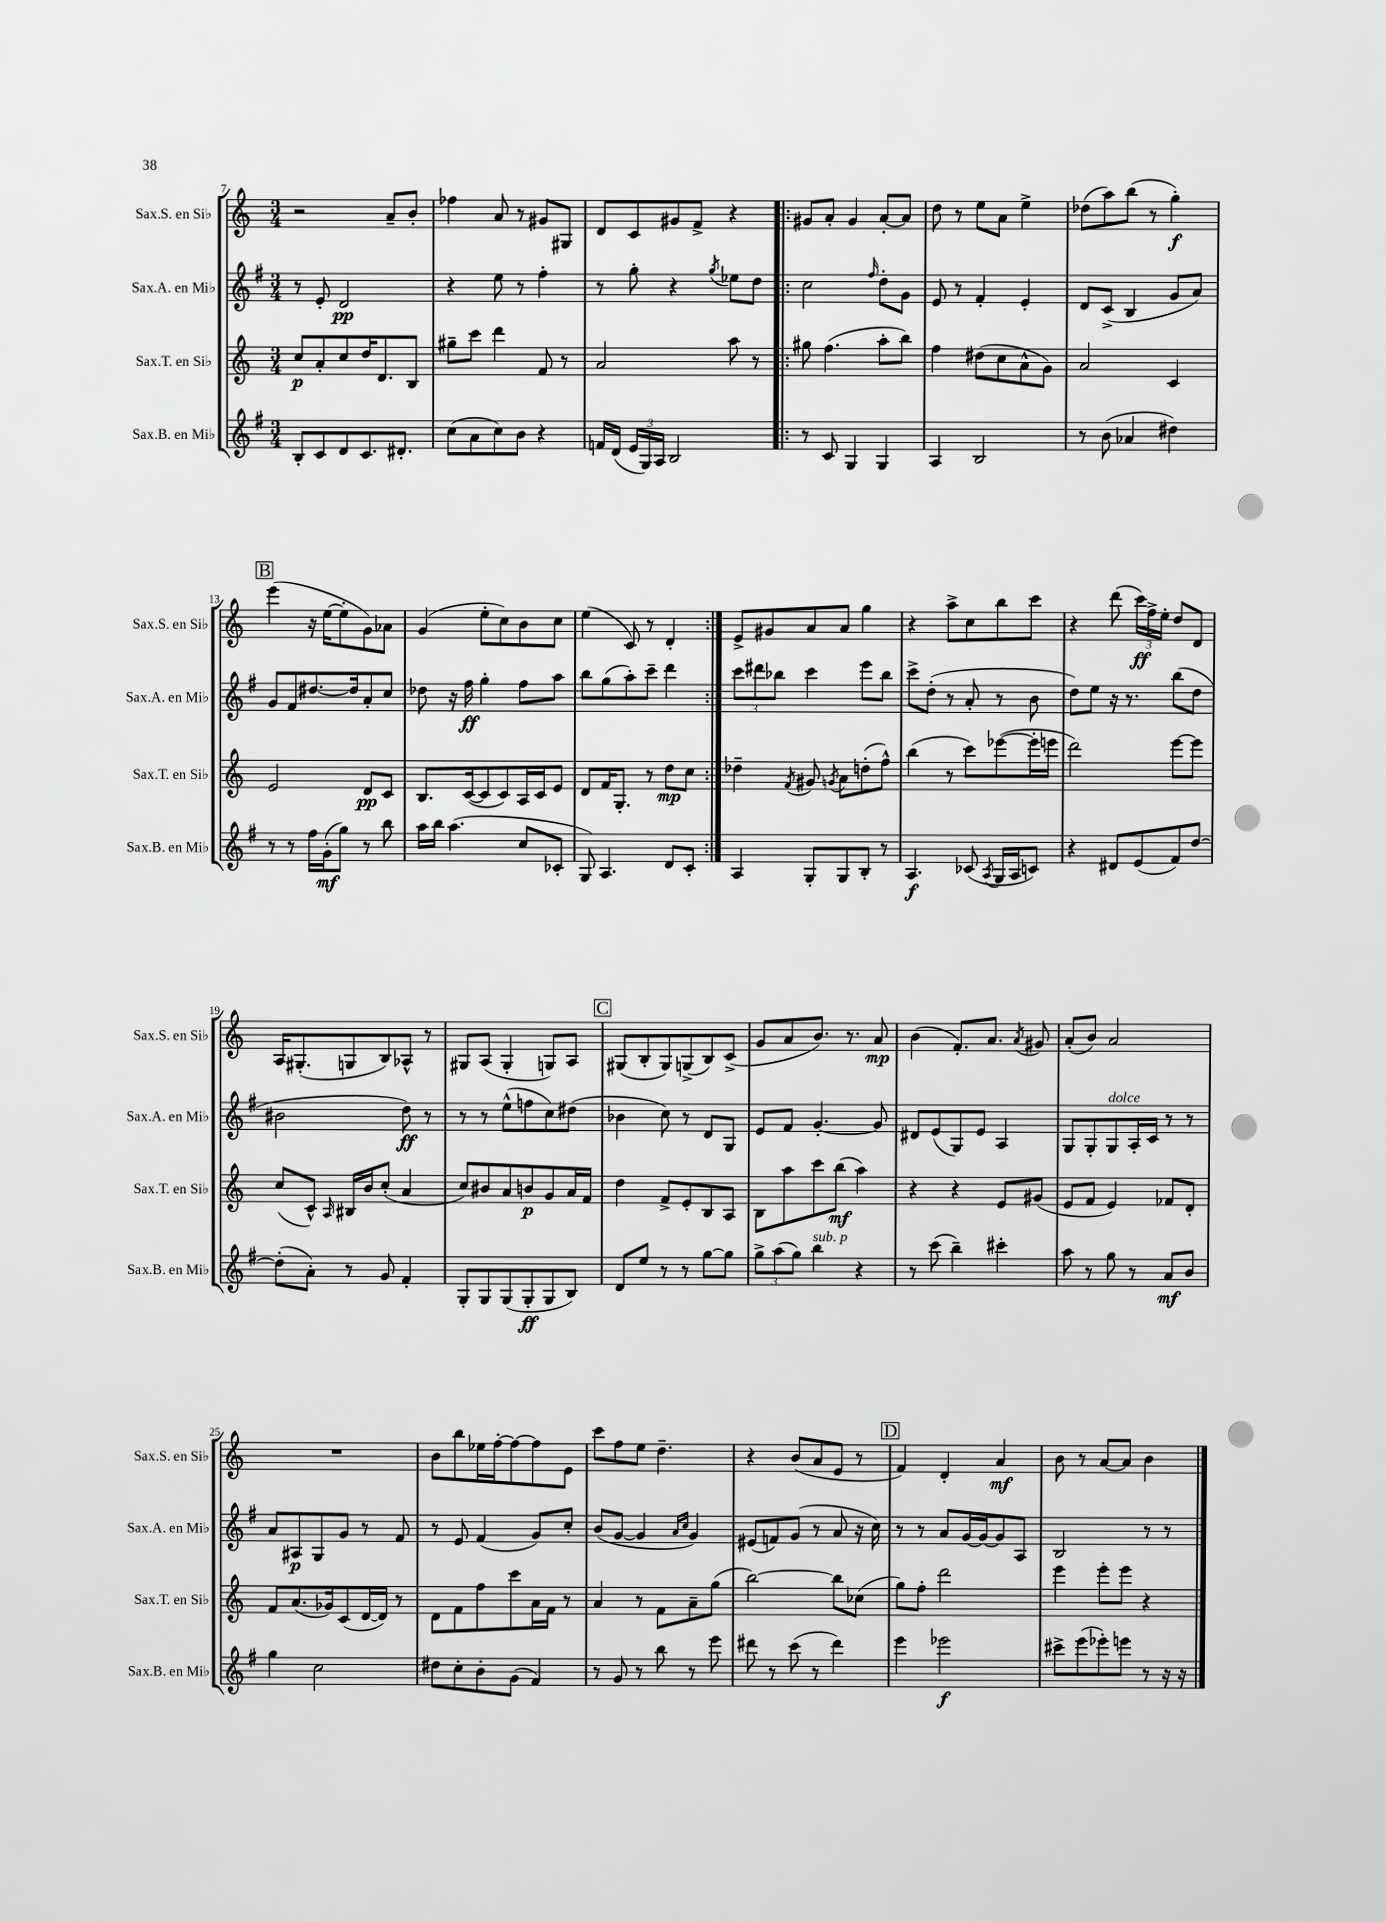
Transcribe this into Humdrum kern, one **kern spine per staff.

**kern	**dynam	**kern	**dynam	**kern	**dynam	**kern	**dynam
*part4	*part4	*part3	*part3	*part2	*part2	*part1	*part1
*staff4	*staff4	*staff3	*staff3	*staff2	*staff2	*staff1	*staff1
*I"Sax.B. en Mi♭	*	*I"Sax.T. en Si♭	*	*I"Sax.A. en Mi♭	*	*I"Sax.S. en Si♭	*
*I'Sax.B. en Mi♭	*	*I'Sax.T. en Si♭	*	*I'Sax.A. en Mi♭	*	*I'Sax.S. en Si♭	*
*clefG2	*	*clefG2	*	*clefG2	*	*clefG2	*
*k[f#]	*	*k[]	*	*k[f#]	*	*k[]	*
*M3/4	*	*M3/4	*	*M3/4	*	*M3/4	*
=7	=7	=7	=7	=7	=7	=7	=7
8B'/L	.	8cc/L	p	8r	.	2r	.
8c/	.	8a'/	.	8e'/	.	.	.
8d/	.	8cc/	.	2d/	pp	.	.
8.c/	.	16dd/K	.	.	.	.	.
.	.	8.d/	.	.	.	.	.
.	.	.	.	.	.	8a~/L	.
8.d#X'/J	.	.	.	.	.	.	.
.	.	8B/J	.	.	.	8b'/J	.
=8	=8	=8	=8	=8	=8	=8	=8
(8cc\L	.	8gg#X~\L	.	4r	.	4ff-X\	.
8a\	.	8ccc\J	.	.	.	.	.
8cc\)	.	4ddd\	.	8ee\	.	8a/	.
8b\J	.	.	.	8r	.	8r	.
4r	.	8f/	.	4ff#'\	.	8g#X/L	.
.	.	8r	.	.	.	8G#X/J	.
=9	=9	=9	=9	=9	=9	=9	=9
16fn/LL	.	2a/	.	8r	.	8d/L	.
(16d/JJ	.	.	.	.	.	.	.
24e/LL	.	.	.	8gg'\	.	8c/	.
24G/)	.	.	.	.	.	.	.
24A/JJ	.	.	.	.	.	.	.
2B/	.	.	.	4r	.	8g#X/	.
.	.	.	.	.	.	8f^/J	.
.	.	.	.	8qgg/	.	.	.
.	.	8aa\	.	8ee-X\L	.	4r	.
.	.	8r	.	8dd\J	.	.	.
=10!|:	=10!|:	=10!|:	=10!|:	=10!|:	=10!|:	=10!|:	=10!|:
8r	.	8gg#X\	.	2cc\	.	8g#X/L	.
8c/	.	(4.ff\	.	.	.	8a'/J	.
4G/	.	.	.	.	.	4g#/	.
.	.	.	.	16qqff#/	.	.	.
4G/	.	8aa'\L	.	8dd'\L	.	[8a'/L	.
.	.	8bb\J)	.	8g\J	.	8a/J]	.
=11	=11	=11	=11	=11	=11	=11	=11
4A/	.	4ff\	.	8e/	.	8dd\	.
.	.	.	.	8r	.	8r	.
2B/	.	(8dd#X\L	.	4f#'/	.	8ee\L	.
.	.	8cc\	.	.	.	8a\J	.
.	.	8a^^\	.	4e'/	.	4ee^\	.
.	.	8g\J)	.	.	.	.	.
=12	=12	=12	=12	=12	=12	=12	=12
8r	.	2a/	.	8d/L	.	(8dd-X\L	.
(8b\	.	.	.	(8c^/J	.	8aa\)	.
4a-X/	.	.	.	4B/	.	(8bb\J	.
.	.	.	.	.	.	8r	.
4dd#X\)	.	4c/	.	8g/L	.	4gg'\)	f
.	.	.	.	8a/J)	.	.	.
!!LO:LB:g=z
!!LO:REH:place=s1:t=B
=13	=13	=13	=13	=13	=13	=13	=13
8r	.	2e/	.	8g/L	.	(4eee\	.
8r	.	.	.	8f#/	.	.	.
16ff#\LL	.	.	.	[8.dd#X/	.	16r	.
(16g'\J	mf	.	.	.	.	[16ee\KL	.
8gg\J)	.	.	.	.	.	8ee'\]	.
.	.	.	.	16dd#/k]	.	.	.
8r	.	8d/L	pp	8a'/	.	8g\)	.
8bb\	.	8c/J	.	8cc/J	.	8a-X\J	.
=14	=14	=14	=14	=14	=14	=14	=14
16aa\LL	.	8.B/L	.	8dd-X\	.	(4g/	.
16bb\JJ	.	.	.	.	.	.	.
(4.aa\	.	.	.	16r	.	.	.
.	.	([16c/k	.	16ff#\	ff	.	.
.	.	8c/]	.	4gg'\	.	8ee'\L	.
.	.	8c/)	.	.	.	8cc\)	.
8cc/L	.	16A/L	.	8ff#\L	.	8b\	.
.	.	16c/J	.	.	.	.	.
8c-X'/J	.	8e/J	.	8aa\J	.	8cc\J	.
=15	=15	=15	=15	=15	=15	=15	=15
8G/)	.	8d/L	.	8bb\L	.	(4ee\	.
4.A/	.	16f/K	.	(8gg\	.	.	.
.	.	8.G'/J	.	.	.	.	.
.	.	.	.	8aa'\)	.	8c/)	.
.	.	8r	.	8ccc~\J	.	8r	.
8d/L	.	8dd\L	mp	4ddd\	.	4d'/	.
8c'/J	.	8cc\J	.	.	.	.	.
=16:|!	=16:|!	=16:|!	=16:|!	=16:|!	=16:|!	=16:|!	=16:|!
4A/	.	4dd-X~\	.	12ccc\L	.	8e^/L	.
.	.	.	.	12ddd#X\	.	.	.
.	.	.	.	.	.	8g#X/	.
.	.	.	.	12bb-X\J	.	.	.
.	.	8qf/	.	.	.	.	.
8G'/L	.	8g#X/	.	4ccc\	.	8a/	.
.	.	8qgn/	.	.	.	.	.
8G/	.	8a\L	.	.	.	8a/J	.
8B'/J	.	(8ddn'\	.	8eee\L	.	4gg\	.
8r	.	8ff^^\J)	.	8bb-\J	.	.	.
=17	=17	=17	=17	=17	=17	=17	=17
4.A/	f	(4bb\	.	8ccc^\L	.	4r	.
.	.	.	.	(8dd'\J	.	.	.
.	.	8r	.	8r	.	8aa^\L	.
(8c-X/	.	8ccc\L)	.	8a'/	.	8cc\	.
8qA/	.	.	.	.	.	.	.
16G/LL	.	([8eee-X\	.	8r	.	8bb\	.
16A/J	.	.	.	.	.	.	.
8cn/J)	.	16eee-'\L]	.	8b\	.	8ccc\J	.
.	.	16eeen\JJ	.	.	.	.	.
=18	=18	=18	=18	=18	=18	=18	=18
4r	.	2ddd\)	.	8dd\L)	.	4r	.
.	.	.	.	8ee\J	.	.	.
8d#X/L	.	.	.	16r	.	(8ddd\	.
.	.	.	.	8.r	.	.	.
(8e/	.	.	.	.	.	24ccc\LL)	ff
.	.	.	.	.	.	24ff^\	.
.	.	.	.	.	.	24ee'\JJ	.
8f#/)	.	[8eee\L	.	(8bb\L	.	8dd/L	.
[8dd/J	.	8eee\J]	.	8dd\J	.	8d/J	.
!!LO:LB:g=z
=19	=19	=19	=19	=19	=19	=19	=19
(8dd'\L]	.	(8cc/L	.	2b#X\	.	16A/KL	.
.	.	.	.	.	.	(8.G#X'/	.
8a'\J)	.	8c^^/J)	.	.	.	.	.
.	.	16qqA/	.	.	.	.	.
8r	.	16B#X/LL	.	.	.	8Gn/	.
.	.	16b/J	.	.	.	.	.
8g/	.	(8cc'/J	.	.	.	8B/)	.
4f#'/	.	4a/	.	8dd\)	ff	8A-X^^/J	.
.	.	.	.	8r	.	8r	.
=20	=20	=20	=20	=20	=20	=20	=20
8G'/L	.	8cc/L)	.	8r	.	8G#X/L	.
8G/	.	8b#X/	.	8r	.	(8A/J	.
(8G/	.	8a/	.	(8ee^^\L	.	4G#'/	.
8G'/	ff	8bn/	p	8ffn\	.	.	.
8G/	.	8g/	.	8cc\)	.	8Gn/L)	.
8B/J)	.	16a/L	.	(8dd#X\J	.	8A/J	.
.	.	16f/JJ	.	.	.	.	.
!!LO:REH:place=s1:t=C
=21	=21	=21	=21	=21	=21	=21	=21
8d/L	.	4dd\	.	4b-X\	.	(8G#X/L	.
8ee/J	.	.	.	.	.	8B'/	.
8r	.	8f^/L	.	8cc\)	.	8G#/)	.
8r	.	8e'/	.	8r	.	(8Gn^/	.
[8gg\L	.	8B/	.	8d/L	.	8B/)	.
8gg\J]	.	8A/J	.	8G/J	.	(8c^/J	.
=22	=22	=22	=22	=22	=22	=22	=22
12gg^\L	.	8B\L	.	8e/L	.	8g/L	.
(12aa\	.	.	.	.	.	.	.
.	.	8aa\	.	8f#/J	.	8a/	.
12gg\J)	.	.	.	.	.	.	.
!LO:TX:a:i:t=sub. p	!	!	!	!	!	!	!
4bb\	.	8ccc\	.	[4.g'/	.	8.b/J)	.
.	.	(8bb\J	mf	.	.	.	.
.	.	.	.	.	.	8.r	.
4r	.	4aa\)	.	.	.	.	.
.	.	.	.	8g/]	.	8a/	mp
=23	=23	=23	=23	=23	=23	=23	=23
8r	.	4r	.	8d#X/L	.	(4b\	.
(8ccc\	.	.	.	(8e/	.	.	.
4bb~\)	.	4r	.	8G/)	.	8.f'/L)	.
.	.	.	.	8e/J	.	.	.
.	.	.	.	.	.	8.a/J	.
4ccc#X'\	.	8e/L	.	4A/	.	.	.
.	.	.	.	.	.	8qa/	.
.	.	(8g#X/J	.	.	.	8g#X/	.
=24	=24	=24	=24	=24	=24	=24	=24
8aa\	.	8e/L	.	8G/L	.	(8a'/L	.
8r	.	8f/J	.	8G'/	.	8b/J)	.
!	!	!	!	!LO:TX:a:i:t=dolce	!	!	!
8gg\	.	4e/)	.	8G/	.	2a/	.
8r	.	.	.	16A'/L	.	.	.
.	.	.	.	16c/JJ	.	.	.
8a/L	mf	8f-X/L	.	8r	.	.	.
8b/J	.	8d'/J	.	8r	.	.	.
!!LO:LB:g=z
=25	=25	=25	=25	=25	=25	=25	=25
4gg\	.	8f/L	.	8a/L	.	2.r	.
.	.	(8.a/	.	8A#X/	p	.	.
2cc\	.	.	.	8G/	.	.	.
.	.	16g-X/k)	.	.	.	.	.
.	.	(8c/	.	8g/J	.	.	.
.	.	[16d/L	.	8r	.	.	.
.	.	16d/JJ])	.	.	.	.	.
.	.	8r	.	8f#/	.	.	.
=26	=26	=26	=26	=26	=26	=26	=26
8dd#X\L	.	8d\L	.	8r	.	8b\L	.
8cc'\	.	8f\	.	8e/	.	8bb\	.
8b'\	.	8ff\	.	(4f#/	.	16ee-X\L	.
.	.	.	.	.	.	[16ff'\J	.
(8g\J	.	8ccc\	.	.	.	8ff\_	.
4f#/)	.	16a\L	.	8g/L)	.	8ff\]	.
.	.	16f\JJ	.	.	.	.	.
.	.	8r	.	8cc'/J	.	8e\J	.
=27	=27	=27	=27	=27	=27	=27	=27
8r	.	4a/	.	(8b/L	.	8ccc\L	.
8g/	.	.	.	[8g/J	.	8ff\	.
8r	.	8r	.	4g/]	.	8ee\J	.
8bb\	.	8f\L	.	.	.	4.dd~\	.
.	.	.	.	16qqa/LL	.	.	.
.	.	.	.	16qqcc/JJ	.	.	.
8r	.	8a~\	.	4g/)	.	.	.
8eee\	.	(8gg\J	.	.	.	.	.
=28	=28	=28	=28	=28	=28	=28	=28
8ddd#X\	.	[2bb\)	.	(8e#X/L	.	4r	.
8r	.	.	.	8fn/)	.	.	.
(8ccc\	.	.	.	(8g/J	.	(8b/L	.
8r	.	.	.	8r	.	8a/	.
4ddd#\)	.	8bb\L]	.	8a/	.	8e/J	.
.	.	(8cc-X\J	.	16r	.	8r	.
.	.	.	.	16cc\)	.	.	.
!!LO:REH:place=s1:t=D
=29	=29	=29	=29	=29	=29	=29	=29
4eee\	.	8gg\L)	.	8r	.	4f/)	.
.	.	8ff'\J	.	8r	.	.	.
2eee-X\	f	2ddd\	.	8a/L	.	4d'/	.
.	.	.	.	[16g/L	.	.	.
.	.	.	.	16g/J_	.	.	.
.	.	.	.	8g/]	.	4a/	mf
.	.	.	.	8A/J	.	.	.
=30	=30	=30	=30	=30	=30	=30	=30
8ccc#X^\L	.	4eee\	.	2B/	.	8b\	.
(8eee\	.	.	.	.	.	8r	.
8eee-X'\)	.	8eee'\L	.	.	.	[8a/L	.
8eeen\J	.	8eee\J	.	.	.	8a/J]	.
8r	.	4r	.	8r	.	4b\	.
16r	.	.	.	8r	.	.	.
16r	.	.	.	.	.	.	.
==	==	==	==	==	==	==	==
*-	*-	*-	*-	*-	*-	*-	*-
